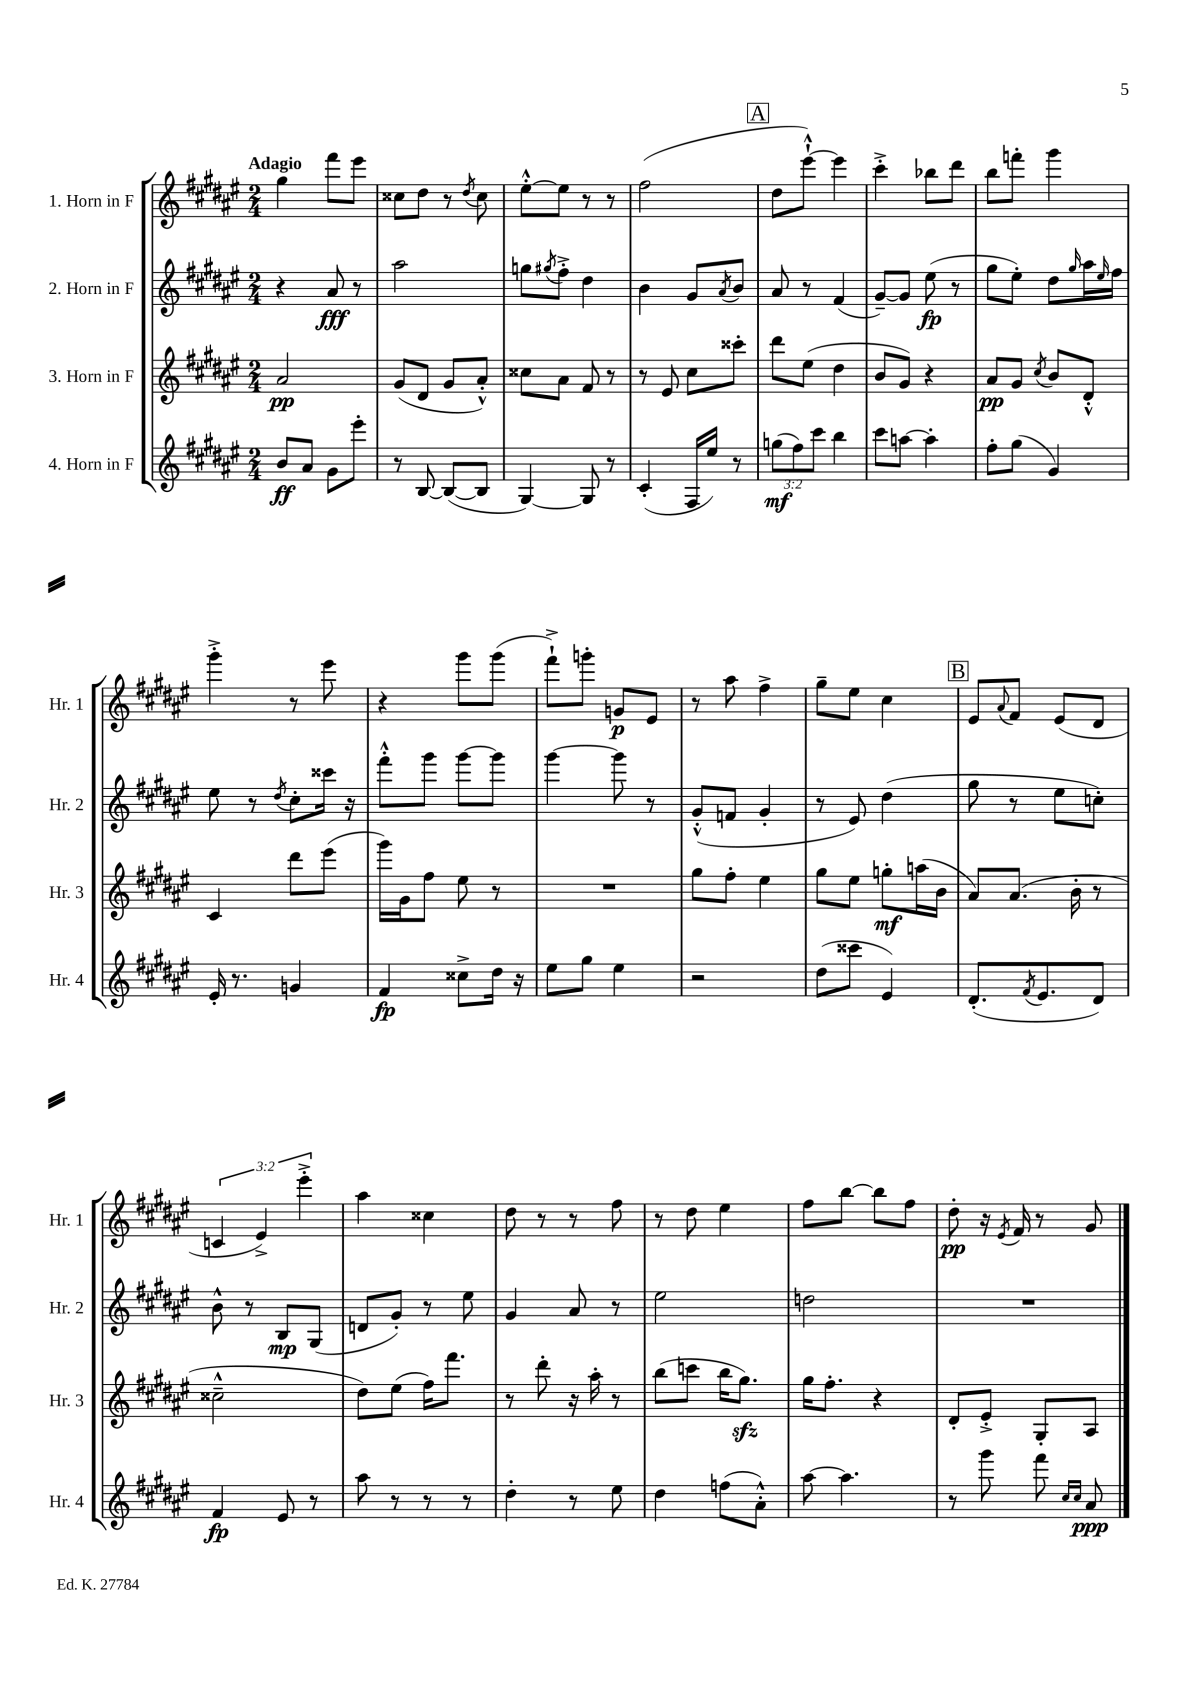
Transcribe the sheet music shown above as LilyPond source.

<<
\new StaffGroup <<
\new Staff = "s0" \with { instrumentName = "1. Horn in F" shortInstrumentName = "Hr. 1" } {
    \clef treble \key fis \major \numericTimeSignature \time 2/4 \override Staff.TupletNumber.text = #tuplet-number::calc-fraction-text \tempo "Adagio"
    gis''4 fis'''8 eis'''8 |
    cisis''8 dis''8 r8 \acciaccatura { dis''8 } cisis''8 |
    eis''8~-.-^ eis''8 r8 r8 |
    fis''2( |
    \mark \markup { \box "A" } dis''8 eis'''8~-!-^) eis'''4 |
    cis'''4-.-> bes''8 dis'''8 |
    b''8 f'''8-. gis'''4 |
    gis'''4-.-> r8 eis'''8 |
    r4 gis'''8 gis'''8( |
    fis'''8-!->) g'''8-. g'8\p eis'8 |
    r8 ais''8 fis''4-> |
    gis''8-- eis''8 cis''4 |
    \mark \markup { \box "B" } eis'8 \appoggiatura { ais'8 } fis'8 eis'8( dis'8 |
    \tuplet 3/2 { c'4 eis'4->) eis'''4-.-> } |
    ais''4 cisis''4 |
    dis''8 r8 r8 fis''8 |
    r8 dis''8 eis''4 |
    fis''8 b''8~ b''8 fis''8 |
    dis''8-.\pp r16 \acciaccatura { eis'8 } fis'16 r8 gis'8 \bar "|." |
}
\new Staff = "s1" \with { instrumentName = "2. Horn in F" shortInstrumentName = "Hr. 2" } {
    \clef treble \key fis \major \numericTimeSignature \time 2/4
    r4 ais'8\fff r8 |
    ais''2 |
    g''8 \acciaccatura { gis''8 } fis''8-.-> dis''4 |
    b'4 gis'8 \acciaccatura { ais'8 } b'8 |
    \mark \markup { \box "A" } ais'8 r8 fis'4( |
    gis'8~--) gis'8 eis''8\fp( r8 |
    gis''8 eis''8-.) dis''8 \grace { gis''16 } ais''16 \grace { eis''16 } fis''16 |
    eis''8 r8 \acciaccatura { dis''8 } cis''8-. cisis'''16 r16 |
    fis'''8-.-^ gis'''8 gis'''8~ gis'''8 |
    gis'''4~ gis'''8 r8 |
    gis'8-.-^( f'8 gis'4-. |
    r8 eis'8) dis''4( |
    \mark \markup { \box "B" } gis''8 r8 eis''8 c''8-.) |
    b'8-^ r8 b8\mp gis8( |
    d'8 gis'8-.) r8 eis''8 |
    gis'4 ais'8 r8 |
    eis''2 |
    d''2 |
    R2 \bar "|." |
}
\new Staff = "s2" \with { instrumentName = "3. Horn in F" shortInstrumentName = "Hr. 3" } {
    \clef treble \key fis \major \numericTimeSignature \time 2/4
    ais'2\pp |
    gis'8( dis'8 gis'8 ais'8-.-^) |
    cisis''8 ais'8 fis'8 r8 |
    r8 eis'8 cis''8 cisis'''8-. |
    \mark \markup { \box "A" } dis'''8 eis''8( dis''4 |
    b'8 gis'8) r4 |
    ais'8\pp gis'8 \acciaccatura { cis''8 } b'8 dis'8-.-^ |
    cis'4 dis'''8 eis'''8( |
    gis'''16) gis'16 fis''8 eis''8 r8 |
    R2 |
    gis''8 fis''8-. eis''4 |
    gis''8 eis''8 g''8-.\mf a''16( b'16 |
    \mark \markup { \box "B" } ais'8) ais'8.( b'16-. r8 |
    cisis''2---^ |
    dis''8) eis''8( fis''16) fis'''8. |
    r8 dis'''8-. r16 ais''16-. r8 |
    b''8( c'''8 b''16 gis''8.\sfz) |
    gis''16 fis''8.-. r4 |
    dis'8-. eis'8-.-> gis8-. ais8 \bar "|." |
}
\new Staff = "s3" \with { instrumentName = "4. Horn in F" shortInstrumentName = "Hr. 4" } {
    \clef treble \key fis \major \numericTimeSignature \time 2/4 \override Staff.TupletNumber.text = #tuplet-number::calc-fraction-text
    b'8\ff ais'8 gis'8 eis'''8-. |
    r8 b8~ b8~( b8 |
    gis4~) gis8 r8 |
    cis'4-.( fis16 eis''16) r8 |
    \mark \markup { \box "A" } \tuplet 3/2 { g''8\mf( fis''8) cis'''8 } b''4 |
    cis'''8 a''8~ a''4-. |
    fis''8-. gis''8( gis'4) |
    eis'16-. r8. g'4 |
    fis'4\fp cisis''8-> dis''16 r16 |
    eis''8 gis''8 eis''4 |
    r2 |
    dis''8( cisis'''8 eis'4) |
    \mark \markup { \box "B" } dis'8.-.( \acciaccatura { fis'8 } eis'8. dis'8) |
    fis'4\fp eis'8 r8 |
    ais''8 r8 r8 r8 |
    dis''4-. r8 eis''8 |
    dis''4 f''8( ais'8-.-^) |
    ais''8~ ais''4. |
    r8 gis'''8 fis'''8 \grace { cis''16 cis''16 } ais'8\ppp \bar "|." |
}
>>
>>
\layout { \context { \Score \remove "Bar_number_engraver" } }
